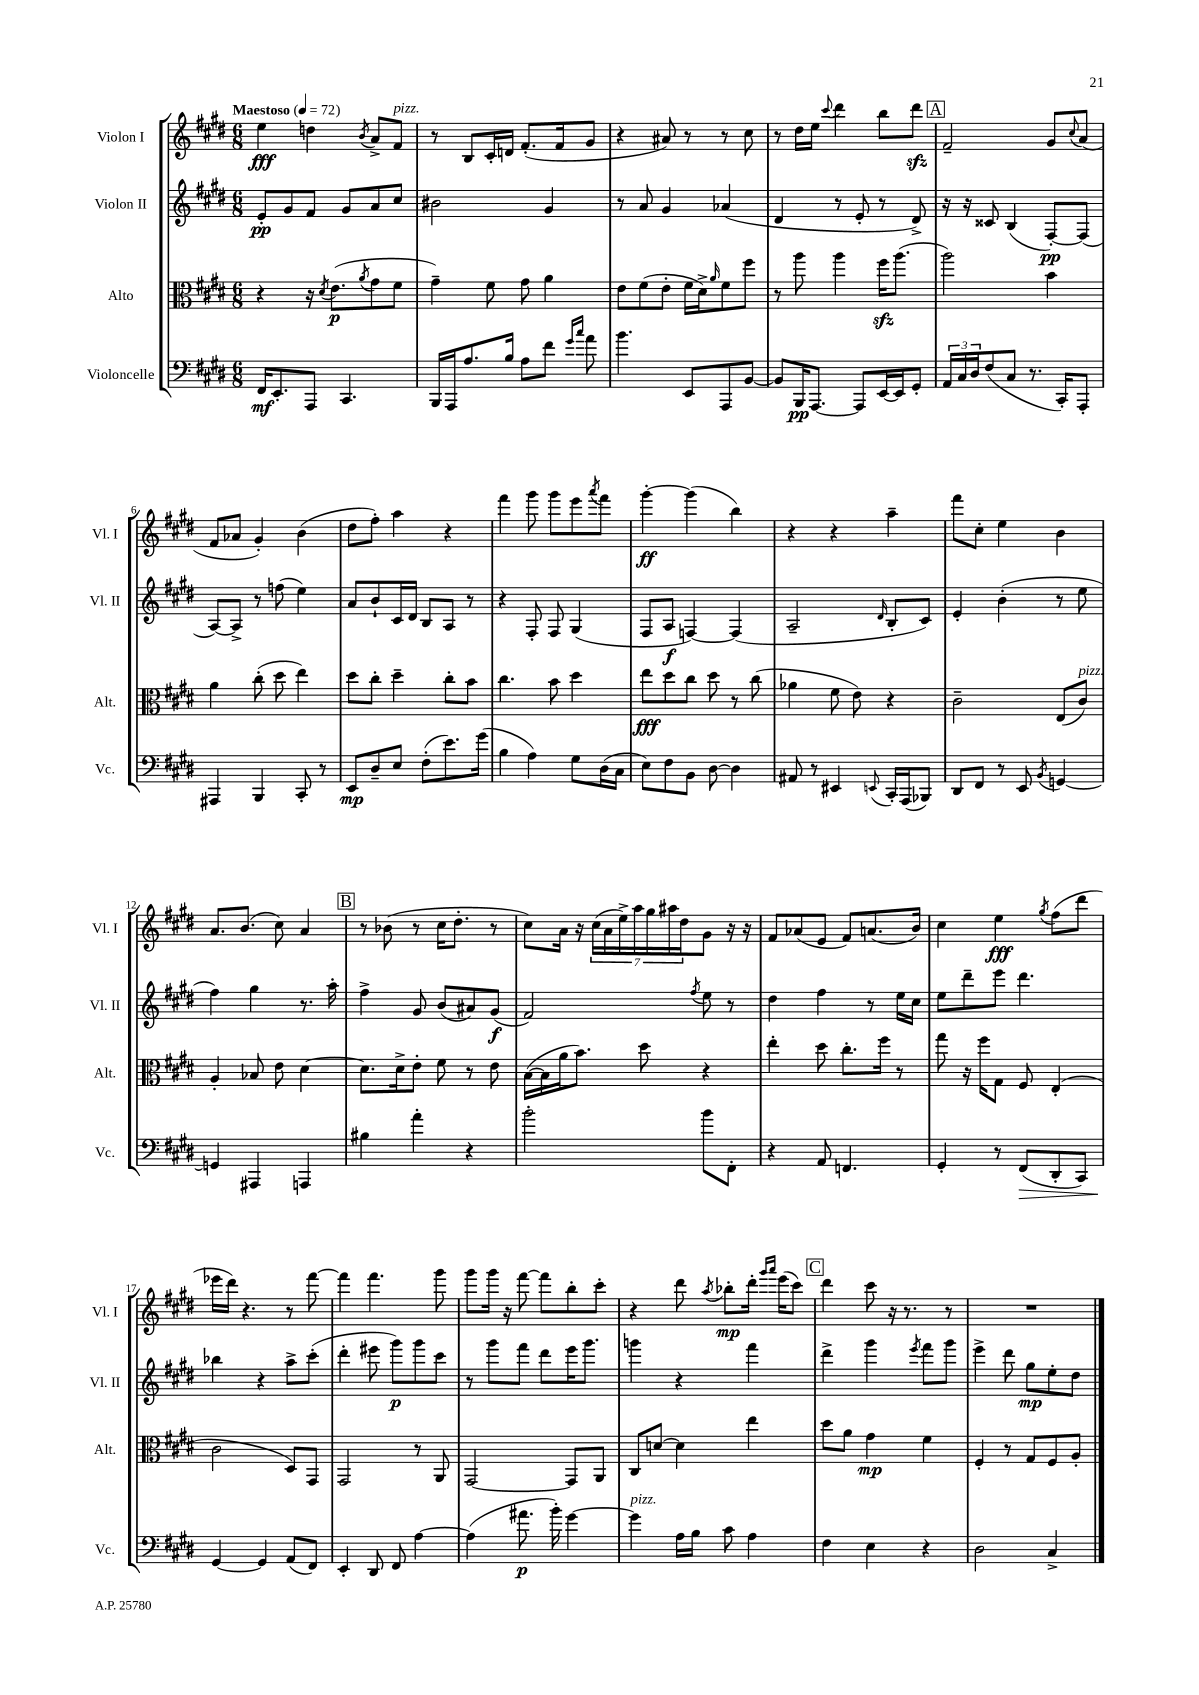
<<
\new StaffGroup <<
\new Staff = "s0" \with { instrumentName = "Violon I" shortInstrumentName = "Vl. I" } {
    \clef treble \key e \major \numericTimeSignature \time 6/8 \tempo "Maestoso" 4 = 72
    e''4\fff d''4 \acciaccatura { b'8 } a'8-> fis'8^\markup { \italic "pizz." } |
    r8 b8 cis'16-. d'16 fis'8.-.( fis'16 gis'8 |
    r4 ais'8) r8 r8 cis''8 |
    r8 dis''16 e''16 \appoggiatura { cis'''8 } dis'''4 b''8 dis'''8\sfz |
    \mark \markup { \box "A" } fis'2-- gis'8 \appoggiatura { cis''8 } a'8( |
    fis'8 aes'8 gis'4-.) b'4( |
    dis''8 fis''8-.) a''4 r4 |
    fis'''4 gis'''8 gis'''8 e'''8 \acciaccatura { a'''8 } fis'''8 |
    gis'''4~-.\ff gis'''4( b''4) |
    r4 r4 a''4-- |
    fis'''8 cis''8-. e''4 b'4 |
    a'8. b'8.( cis''8) a'4 |
    \mark \markup { \box "B" } r8 bes'8( r8 cis''16 dis''8.-. r8 |
    cis''8) a'16 r16 \tuplet 7/4 { cis''16( a'16 e''16->) a''16 gis''16 ais''16 dis''16 } gis'8 r16 r16 |
    fis'8 aes'8( e'8 fis'8) a'8.( b'16) |
    cis''4 e''4\fff \acciaccatura { gis''8 } fis''8( dis'''8 |
    ees'''16 dis'''16) r4. r8 fis'''8~ |
    fis'''4 fis'''4. gis'''8 |
    gis'''8 gis'''16 r16 fis'''8~ fis'''8 b''8-. cis'''8-. |
    r4 dis'''8 \acciaccatura { a''8 } bes''8-.\mp dis'''16-. \grace { gis'''16 a'''16 } e'''16( cis'''8) |
    \mark \markup { \box "C" } dis'''4 cis'''8 r16 r8. r8 |
    R2. \bar "|." |
}
\new Staff = "s1" \with { instrumentName = "Violon II" shortInstrumentName = "Vl. II" } {
    \clef treble \key e \major \numericTimeSignature \time 6/8
    e'8-.\pp gis'8 fis'8 gis'8 a'8 cis''8 |
    bis'2 gis'4 |
    r8 a'8 gis'4 aes'4( |
    dis'4 r8 e'8-. r8 dis'8->) |
    \mark \markup { \box "A" } r16 r16 cisis'8 b4( fis8~-.\pp) fis8( |
    a8~) a8-> r8 f''8( e''4) |
    a'8 b'8-! cis'16 dis'16 b8 a8 r8 |
    r4 fis8-. fis8 gis4( |
    fis8 a8\f f4~) f4( |
    a2-- \grace { dis'16 } b8-. cis'8) |
    e'4-. b'4-.( r8 e''8 |
    fis''4) gis''4 r8. a''16-. |
    \mark \markup { \box "B" } fis''4-> gis'8 b'8( ais'8) gis'8\f( |
    fis'2) \acciaccatura { fis''8 } e''8 r8 |
    dis''4 fis''4 r8 e''16 cis''16 |
    e''8 dis'''8-- e'''8 dis'''4. |
    bes''4 r4 a''8-> cis'''8-.( |
    dis'''4-. eis'''8 gis'''8\p) gis'''8 cis'''8 |
    r8 gis'''8 fis'''8 dis'''8 e'''16 gis'''8. |
    g'''4 r4 fis'''4 |
    \mark \markup { \box "C" } dis'''4-> gis'''4 \acciaccatura { e'''8 } fis'''8 gis'''8 |
    e'''4-> dis'''8 gis''8\mp e''8-. dis''8 \bar "|." |
}
\new Staff = "s2" \with { instrumentName = "Alto" shortInstrumentName = "Alt." } {
    \clef alto \key e \major \numericTimeSignature \time 6/8
    r4 r16 \acciaccatura { dis'8 } e'8.\p( \acciaccatura { a'8 } gis'8 fis'8 |
    gis'4--) fis'8 gis'8 a'4 |
    e'8 fis'8( e'8-. fis'16 dis'16->) \grace { a'16 } fis'8 fis''8 |
    r8 a''8 a''4 fis''16\sfz a''8.( |
    \mark \markup { \box "A" } a''2) b'4 |
    a'4 cis''8-.( dis''8 e''4) |
    dis''8 cis''8-. dis''4-- cis''8-. b'8 |
    cis''4. b'8 dis''4 |
    e''8\fff dis''8 cis''8 dis''8 r8 cis''8( |
    aes'4 fis'8 e'8) r4 |
    cis'2-- e8( cis'8^\markup { \italic "pizz." }) |
    a4-. bes8 e'8 dis'4~ |
    \mark \markup { \box "B" } dis'8. dis'16-> e'8-. fis'8 r8 e'8 |
    b16~( b16 a'16 b'8.) dis''8 r4 |
    e''4-. dis''8 cis''8.-. fis''16 r8 |
    gis''8 r16 fis''16 gis8 fis8 e4-.( |
    cis'2 dis8) gis,8 |
    gis,2 r8 a,8 |
    gis,2~ gis,8 a,8 |
    cis8 d'8~ d'4 e''4 |
    \mark \markup { \box "C" } dis''8 a'8 gis'4\mp fis'4 |
    fis4-. r8 gis8 fis8 a8-. \bar "|." |
}
\new Staff = "s3" \with { instrumentName = "Violoncelle" shortInstrumentName = "Vc." } {
    \clef bass \key e \major \numericTimeSignature \time 6/8
    fis,16\mf e,8.-. a,,8 cis,4. |
    b,,16 a,,16 a8. b16 a8 fis'8 \grace { gis'16 cis''16 } a'8 |
    b'4. e,8 a,,8 b,8~ |
    b,8 b,,16\pp a,,8.~ a,,8 e,16~ e,16 gis,8-. |
    \mark \markup { \box "A" } \tuplet 3/2 { a,16 cis16 dis16 } fis8( cis8 r8. cis,16-.) a,,8-. |
    ais,,4 b,,4 cis,8-. r8 |
    e,8\mp dis8-- e8 fis8-.( e'8.) gis'16( |
    b4 a4) gis8 dis16( cis16 |
    e8) fis8 b,8 dis8~ dis4 |
    ais,8 r8 eis,4 \appoggiatura { e,8 } cis,16-. a,,16( bes,,8) |
    dis,8 fis,8 r8 e,8 \acciaccatura { b,8 } g,4~ |
    g,4 ais,,4 a,,4 |
    \mark \markup { \box "B" } bis4 a'4-. r4 |
    b'2-. b'8 fis,8-. |
    r4 a,8 f,4. |
    gis,4-. r8 fis,8\>( dis,8-. cis,8) |
    gis,4~\! gis,4 a,8( fis,8) |
    e,4-. dis,8 fis,8 a4~ |
    a4( ais'8.\p b'16-.) gis'4~ |
    gis'4^\markup { \italic "pizz." } a16 b16 cis'8 a4 |
    \mark \markup { \box "C" } fis4 e4 r4 |
    dis2 cis4-> \bar "|." |
}
>>
>>
